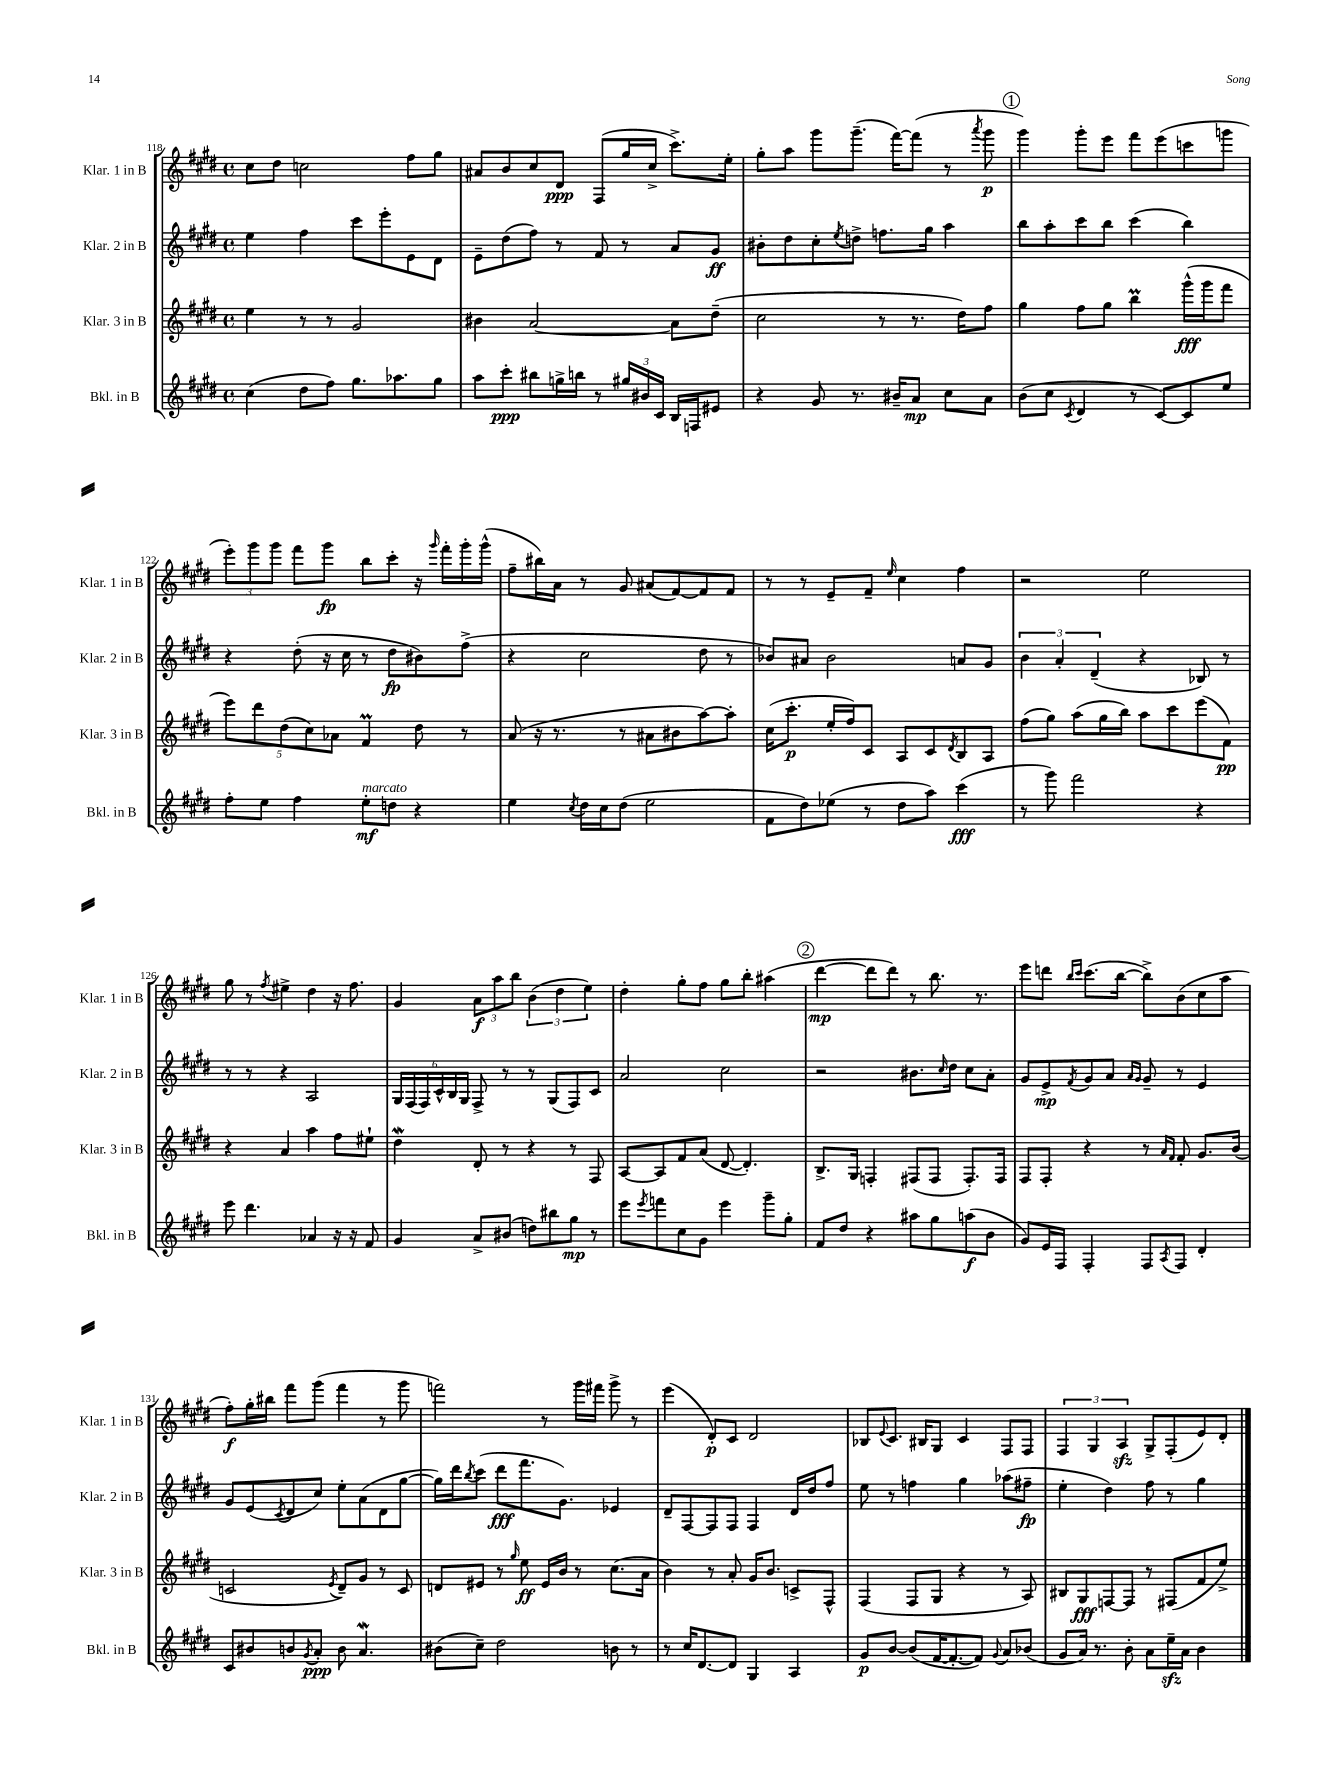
<<
\new StaffGroup <<
\new Staff = "s0" \with { instrumentName = "Klar. 1 in B" shortInstrumentName = "Klar. 1 in B" } {
    \clef treble \key e \major \defaultTimeSignature \time 4/4
    cis''8 dis''8 c''2 fis''8 gis''8 |
    ais'8 b'8 cis''8 dis'8\ppp fis8( gis''16 cis''16-> cis'''8.->) e''16-. |
    gis''8-. a''8 gis'''8 gis'''8.--( fis'''16~) fis'''8( r8 \acciaccatura { a'''8 } gis'''8\p |
    \mark \markup { \circle "1" } gis'''4) gis'''8-. e'''8 fis'''8 e'''8( c'''8 g'''8 |
    \tuplet 3/2 { e'''8-.) gis'''8 gis'''8 } fis'''8 gis'''8\fp b''8 cis'''8-. r16 \grace { gis'''16 } fis'''16-. gis'''16-. gis'''16-^( |
    fis''8-- bis''16) a'16 r8 gis'8 ais'8( fis'8~) fis'8 fis'8 |
    r8 r8 e'8-- fis'8-- \grace { e''16 } cis''4 fis''4 |
    r2 e''2 |
    gis''8 r8 \acciaccatura { fis''8 } eis''4-> dis''4 r16 fis''8. |
    gis'4 \tuplet 3/2 { a'8\f a''8 b''8 } \tuplet 3/2 { b'4( dis''4 e''4) } |
    dis''4-. gis''8-. fis''8 gis''8 b''8-. ais''4( |
    \mark \markup { \circle "2" } dis'''4~\mp dis'''8 dis'''8) r8 b''8. r8. |
    e'''8 d'''8 \grace { b''16 cis'''16 } cis'''8.( b''16~ b''8->) b'8( cis''8 a''8 |
    fis''8-.\f) gis''16-. bis''16 fis'''8 gis'''8( fis'''4 r8 gis'''8 |
    f'''2) r8 gis'''16 fis'''16 gis'''8-> r8 |
    e'''4( dis'8-.\p) cis'8 dis'2 |
    bes8 \appoggiatura { e'8 } cis'8. bis16 gis8 cis'4 fis8 fis8 |
    \tuplet 3/2 { fis4 gis4 a4\sfz } gis8-> fis8-.( e'8) dis'8-. \bar "|." |
}
\new Staff = "s1" \with { instrumentName = "Klar. 2 in B" shortInstrumentName = "Klar. 2 in B" } {
    \clef treble \key e \major \defaultTimeSignature \time 4/4
    e''4 fis''4 cis'''8 e'''8-. e'8 dis'8 |
    e'8-- dis''8( fis''8) r8 fis'8 r8 a'8 gis'8\ff |
    bis'8-. dis''8 cis''8-. \acciaccatura { e''8 } d''8-> f''8. gis''16 a''4 |
    \mark \markup { \circle "1" } b''8 a''8-. cis'''8 b''8 cis'''4( b''4) |
    r4 dis''8-.( r16 cis''16 r8 dis''8\fp bis'8) fis''8->( |
    r4 cis''2 dis''8 r8 |
    bes'8) ais'8 bes'2 a'8 gis'8 |
    \tuplet 3/2 { b'4 a'4-. dis'4--( } r4 bes8) r8 |
    r8 r8 r4 a2 |
    \tuplet 6/4 { gis16 fis16( fis16) cis'16-^ b16 gis16 } fis8-> r8 r8 gis8( fis8) cis'8 |
    a'2 cis''2 |
    \mark \markup { \circle "2" } r2 bis'8. \grace { cis''16 } dis''16 cis''8 a'8-. |
    gis'8 e'8->\mp \acciaccatura { fis'8 } gis'8 a'8 \grace { a'16 gis'16 } gis'8-- r8 e'4 |
    gis'8 e'8( \acciaccatura { cis'8 } dis'8 cis''8) e''8-. a'8( dis'8 gis''8~ |
    gis''16) dis'''16 \acciaccatura { b''8 } cis'''8( dis'''8\fff fis'''8. gis'8.) ees'4 |
    dis'8-- fis8~ fis8 fis8 fis4 dis'16 dis''16 fis''8 |
    e''8 r8 f''4 gis''4 aes''8( fis''8--\fp |
    e''4-. dis''4) fis''8 r8 gis''4 \bar "|." |
}
\new Staff = "s2" \with { instrumentName = "Klar. 3 in B" shortInstrumentName = "Klar. 3 in B" } {
    \clef treble \key e \major \defaultTimeSignature \time 4/4
    e''4 r8 r8 gis'2 |
    bis'4 a'2~ a'8 dis''8--( |
    cis''2 r8 r8. dis''16) fis''8 |
    \mark \markup { \circle "1" } gis''4 fis''8 gis''8 b''4\prall gis'''16-^\fff( gis'''16 fis'''8 |
    \tuplet 5/4 { e'''8) dis'''8 dis''8( cis''8) aes'8 } fis'4\prall dis''8 r8 |
    a'8( r16 r8. r8 ais'8 bis'8 a''8~) a''8-. |
    cis''16( cis'''8.-.\p e''16-. fis''16) cis'8 a8 cis'8 \acciaccatura { dis'8 } b8 a8 |
    fis''8( gis''8) a''8( gis''16 b''16) a''8 cis'''8 e'''8( fis'8\pp) |
    r4 a'4 a''4 fis''8 eis''8-! |
    dis''4\mordent dis'8-. r8 r4 r8 fis8 |
    a8~ a8 fis'8 a'8( dis'8~ dis'4.-.) |
    \mark \markup { \circle "2" } b8.-> gis16 f4-. fis8( fis8 fis8.-.) fis16 |
    fis8 fis8-. r4 r8 \grace { a'16 fis'16 } fis'8-. gis'8. b'16( |
    c'2 \acciaccatura { e'8 } dis'8--) gis'8 r8 c'8 |
    d'8 eis'8 r8 \grace { gis''16 } e''8\ff eis'16 b'16 r8 cis''8.( a'16 |
    b'4) r8 a'8-. gis'16 b'8. c'8-> fis8-^ |
    fis4( fis8 gis8 r4 r8 a8) |
    bis8 gis8\fff f8~ f8 r8 fis8( fis'8 e''8->) \bar "|." |
}
\new Staff = "s3" \with { instrumentName = "Bkl. in B" shortInstrumentName = "Bkl. in B" } {
    \clef treble \key e \major \defaultTimeSignature \time 4/4
    cis''4( dis''8 fis''8) gis''8. aes''8. gis''8 |
    a''8 cis'''8-.\ppp bis''8 g''16-> b''16 r8 \tuplet 3/2 { gis''16 bis'16 cis'16 } b16 f16 eis'8 |
    r4 gis'8 r8. bis'16-- a'8\mp cis''8 a'8 |
    \mark \markup { \circle "1" } b'8( cis''8 \acciaccatura { cis'8 } dis'4 r8 cis'8~) cis'8 e''8 |
    fis''8-. e''8 fis''4 e''8-.\mf^\markup { \italic "marcato" } d''8 r4 |
    e''4 \acciaccatura { cis''8 } dis''16 cis''16 dis''8( e''2 |
    fis'8 dis''8) ees''8( r8 dis''8 a''8) cis'''4\fff( |
    r8 gis'''8) fis'''2 r4 |
    e'''8 dis'''4. aes'4 r16 r16 fis'8 |
    gis'4 a'8-> bis'8( d''8) bis''8 gis''8\mp r8 |
    e'''8 \acciaccatura { e'''8 } f'''8 cis''8 gis'8 e'''4 gis'''8-- gis''8-. |
    \mark \markup { \circle "2" } fis'8 dis''8 r4 ais''8 gis''8 a''8\f( b'8 |
    gis'8) e'16 fis16 fis4-. fis8 \acciaccatura { a8 } fis8 dis'4-. |
    cis'8 bis'8 b'8 \acciaccatura { gis'8 } a'8-.\ppp b'8 a'4.\mordent |
    bis'8( cis''8--) dis''2 b'8 r8 |
    r8 cis''16 dis'8.~ dis'8 gis4 a4 |
    gis'8\p b'8~ b'8( fis'16~ fis'8.~-. fis'8) \appoggiatura { gis'8 } a'8 bes'8( |
    gis'8 a'16) r8. b'8-. a'8 e''16--\sfz a'16 b'4 \bar "|." |
}
>>
>>
\layout { \context { \Score currentBarNumber = #118 } }
